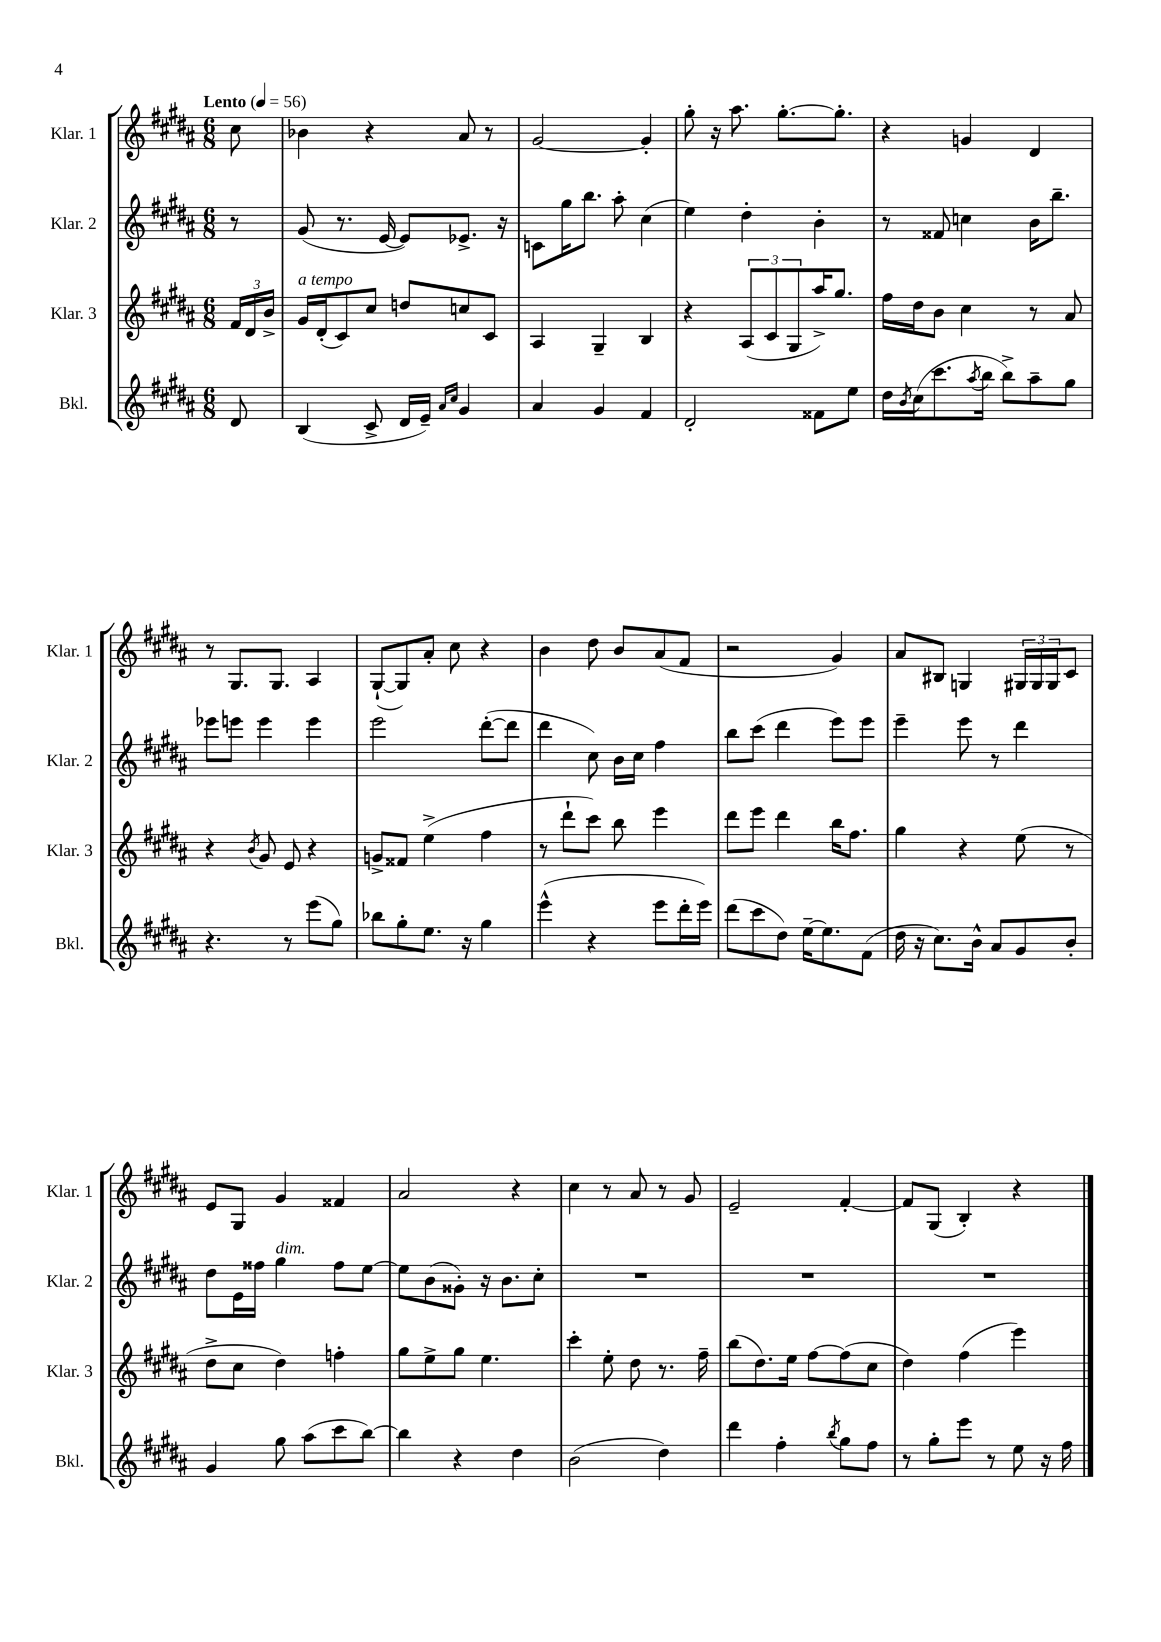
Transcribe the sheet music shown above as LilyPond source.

<<
\new StaffGroup <<
\new Staff = "s0" \with { instrumentName = "Klar. 1" shortInstrumentName = "Klar. 1" } {
    \clef treble \key b \major \numericTimeSignature \time 6/8 \partial 8 \tempo "Lento" 4 = 56
    cis''8 |
    bes'4 r4 ais'8 r8 |
    gis'2~ gis'4-. |
    gis''8-. r16 ais''8. gis''8.~-. gis''8.-. |
    r4 g'4 dis'4 |
    r8 gis8. gis8. ais4 |
    gis8~-!( gis8) ais'8-. cis''8 r4 |
    b'4 dis''8 b'8 ais'8( fis'8 |
    r2 gis'4) |
    ais'8 bis8 g4 \tuplet 3/2 { gis16 gis16 gis16 } cis'8 |
    e'8 gis8 gis'4 fisis'4 |
    ais'2 r4 |
    cis''4 r8 ais'8 r8 gis'8 |
    e'2-- fis'4~-. |
    fis'8 gis8( b4-.) r4 \bar "|." |
}
\new Staff = "s1" \with { instrumentName = "Klar. 2" shortInstrumentName = "Klar. 2" } {
    \clef treble \key b \major \numericTimeSignature \time 6/8 \partial 8
    r8 |
    gis'8( r8. e'16~ e'8) ees'8.-> r16 |
    c'8 gis''16 b''8. ais''8-. cis''4( |
    e''4) dis''4-. b'4-. |
    r8 fisis'8 c''4 b'16 b''8.-- |
    ees'''8 e'''8 e'''4 e'''4 |
    e'''2 dis'''8~-.( dis'''8 |
    dis'''4 cis''8) b'16 cis''16 fis''4 |
    b''8 cis'''8( dis'''4 e'''8) e'''8 |
    e'''4-- e'''8 r8 dis'''4 |
    dis''8 e'16 fisis''16 gis''4^\markup { \italic "dim." } fisis''8 e''8~ |
    e''8 b'8( gisis'8-.) r16 b'8. cis''8-. |
    R2. |
    R2. |
    R2. \bar "|." |
}
\new Staff = "s2" \with { instrumentName = "Klar. 3" shortInstrumentName = "Klar. 3" } {
    \clef treble \key b \major \numericTimeSignature \time 6/8 \partial 8
    \tuplet 3/2 { fis'16 dis'16 b'16-> } |
    gis'16^\markup { \italic "a tempo" } dis'16-.( cis'8) cis''8 d''8 c''8 cis'8 |
    ais4 gis4-- b4 |
    r4 \tuplet 3/2 { ais8( cis'8 gis8 } ais''16->) gis''8. |
    fis''16 dis''16 b'8 cis''4 r8 ais'8 |
    r4 \acciaccatura { b'8 } gis'8 e'8 r4 |
    g'8-> fisis'8 e''4->( fis''4 |
    r8 dis'''8-! cis'''8) b''8 e'''4 |
    dis'''8 e'''8 dis'''4 b''16 fis''8. |
    gis''4 r4 e''8( r8 |
    dis''8-> cis''8 dis''4) f''4-. |
    gis''8 e''8-> gis''8 e''4. |
    cis'''4-. e''8-. dis''8 r8. fis''16-- |
    b''8( dis''8.) e''16 fis''8~ fis''8( cis''8 |
    dis''4) fis''4( e'''4) \bar "|." |
}
\new Staff = "s3" \with { instrumentName = "Bkl." shortInstrumentName = "Bkl." } {
    \clef treble \key b \major \numericTimeSignature \time 6/8 \partial 8
    dis'8 |
    b4( cis'8-> dis'16 e'16--) \grace { ais'16 cis''16 } gis'4 |
    ais'4 gis'4 fis'4 |
    dis'2-. fisis'8 e''8 |
    dis''16 \acciaccatura { b'8 } cis''16( cis'''8. \acciaccatura { ais''8 } b''16 b''8->) ais''8-- gis''8 |
    r4. r8 e'''8( gis''8) |
    bes''8 gis''8-. e''8. r16 gis''4 |
    e'''4-^( r4 e'''8 dis'''16-. e'''16) |
    dis'''8( cis'''8 dis''8) e''16~-- e''8. fis'8( |
    dis''16 r16 cis''8.) b'16-^ ais'8 gis'8 b'8-. |
    gis'4 gis''8 ais''8( cis'''8 b''8~) |
    b''4 r4 dis''4 |
    b'2( dis''4) |
    dis'''4 fis''4-. \acciaccatura { b''8 } gis''8 fis''8 |
    r8 gis''8-. e'''8 r8 e''8 r16 fis''16 \bar "|." |
}
>>
>>
\layout { \context { \Score \remove "Bar_number_engraver" } }
